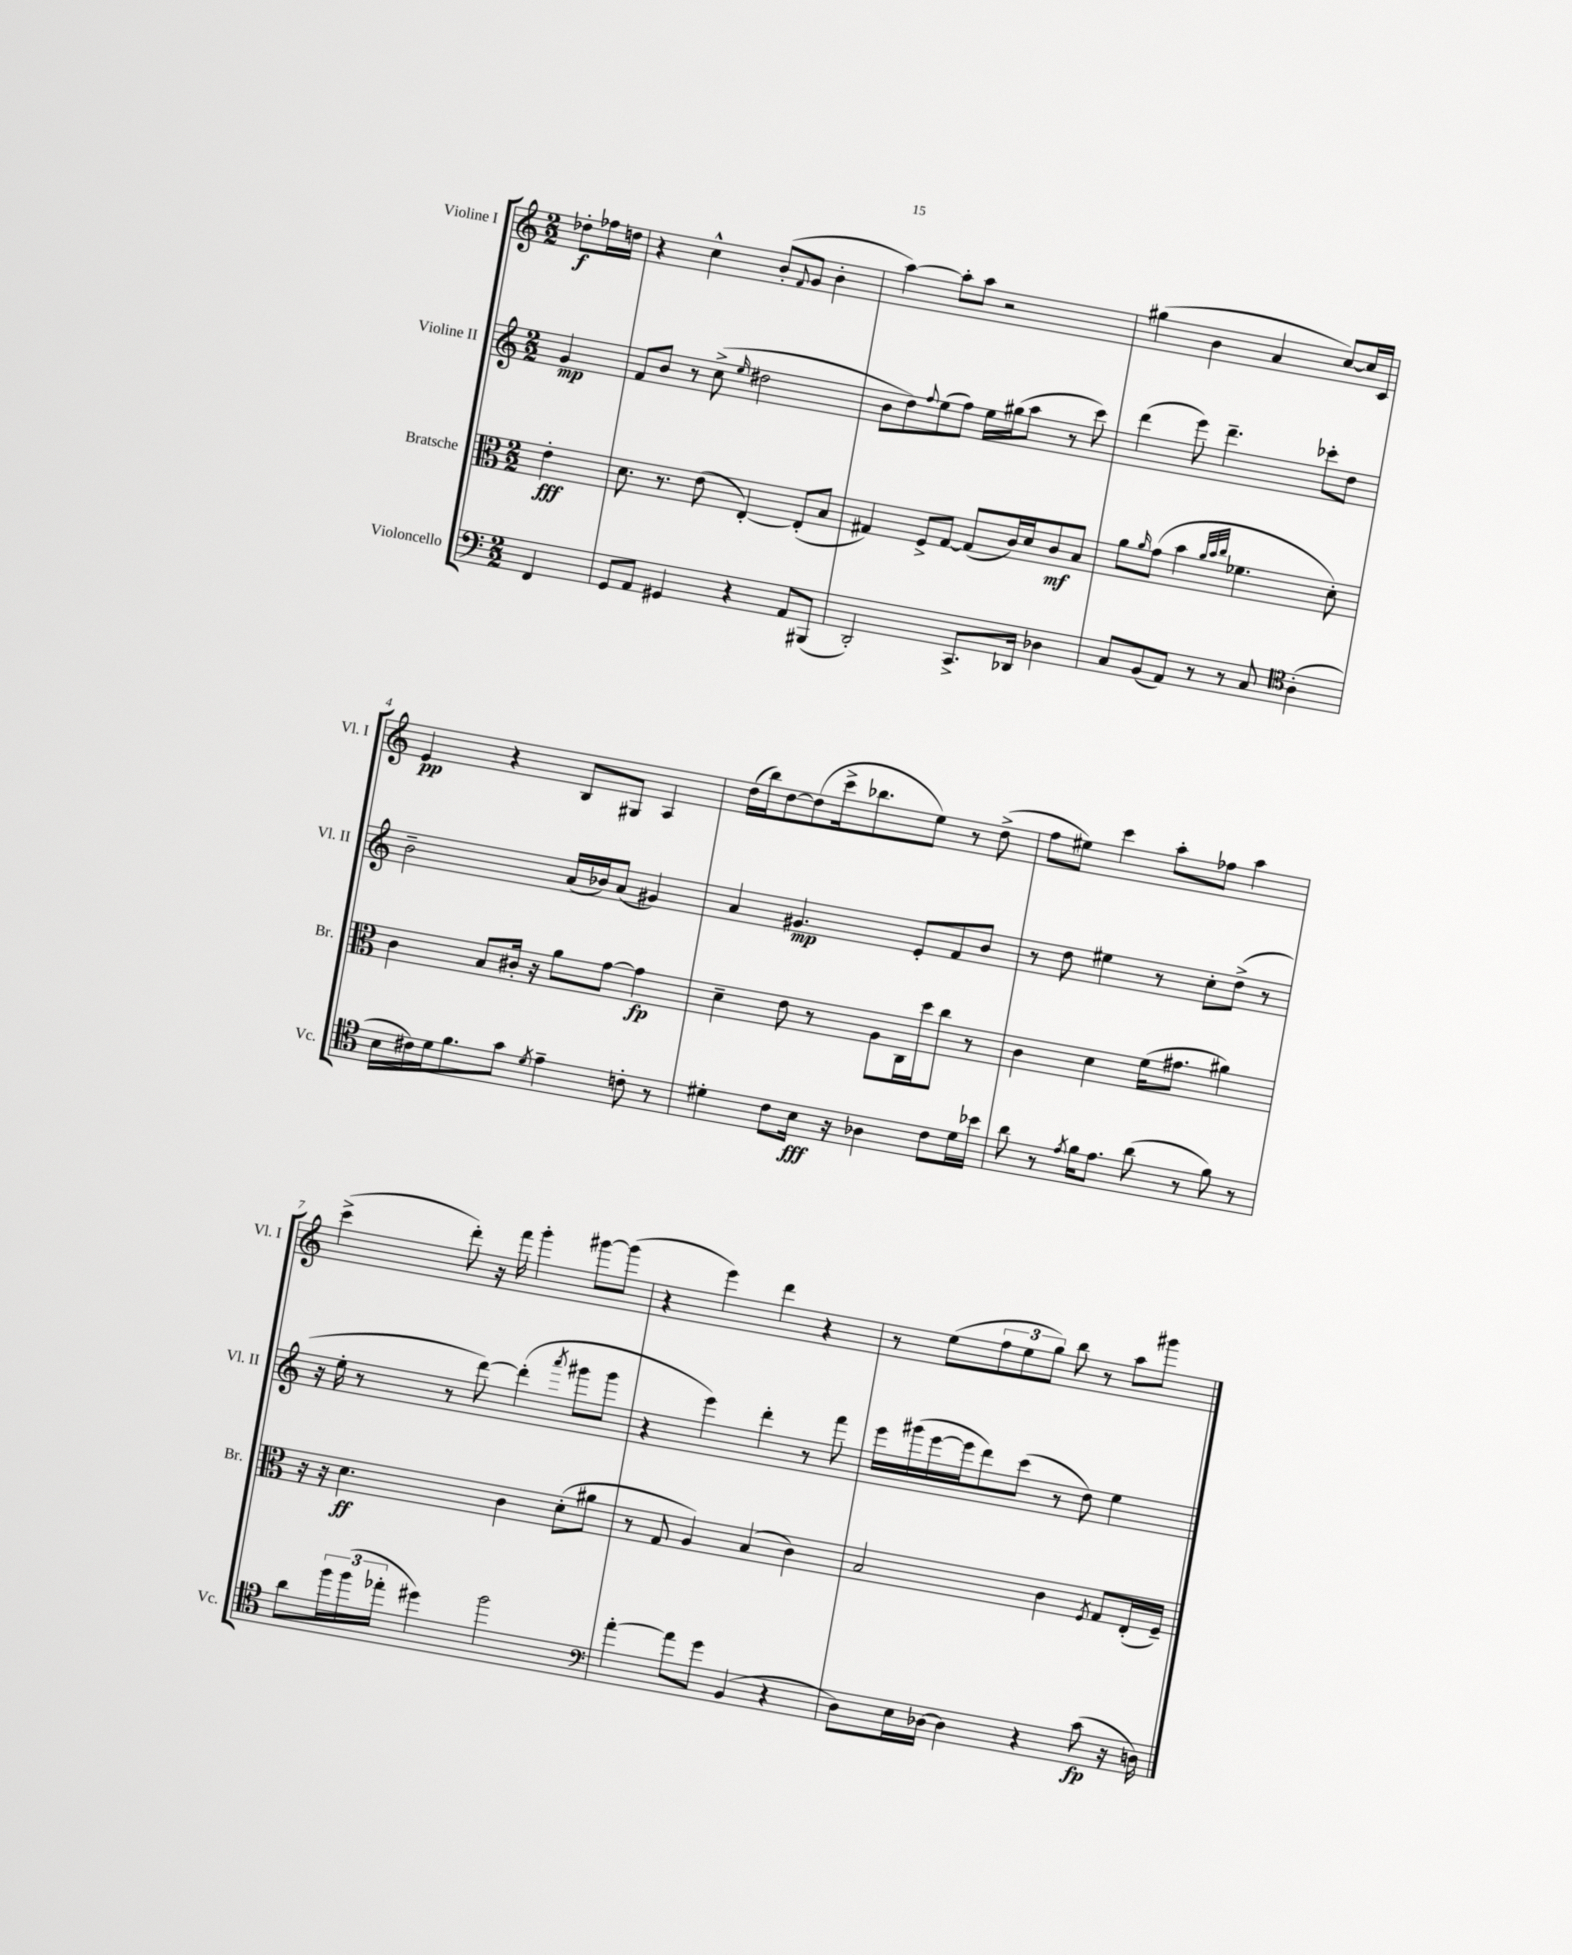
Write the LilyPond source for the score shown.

<<
\new StaffGroup <<
\new Staff = "s0" \with { instrumentName = "Violine I" shortInstrumentName = "Vl. I" } {
    \clef treble \key c \major \numericTimeSignature \time 2/2 \partial 4
    des''8-.\f fes''16 d''16 |
    r4 c''4-^ b'8-.( \appoggiatura { f'8 } g'8 b'4-. |
    a''4~) a''8-. a''8 r2 |
    gis''4( b'4 a'4 c''8~) c''16 c'16 |
    e'4\pp r4 b8 gis8 a4 |
    d''16( b''16) d''8~ d''8( c'''16-> bes''8. e''8) r8 d''8->( |
    f''8 eis''8) c'''4 a''8-. fes''8 a''4 |
    c'''4->( d'''8-.) r16 f'''16 g'''4-. gis'''8~ gis'''8( |
    r4 e'''4) d'''4 r4 |
    r8 e''8( \tuplet 3/2 { f''8 e''8 g''8) } b''8 r8 a''8 gis'''8 \bar "|." |
}
\new Staff = "s1" \with { instrumentName = "Violine II" shortInstrumentName = "Vl. II" } {
    \clef treble \key c \major \numericTimeSignature \time 2/2 \partial 4
    g'4\mp |
    f'8 b'8 r8 c''8->( \grace { e''16 } dis''2 |
    b'8 d''8) \appoggiatura { f''8 } e''8( f''8) e''16 gis''16( a''8 r8 c'''8) |
    d'''4( e'''8) d'''4.-- ces'''8-. d''8 |
    b'2-- a'16( bes'16) a'8( gis'4) |
    a'4 gis'4.\mp e'8-. f'8 b'8 |
    r8 d''8 eis''4 r8 c''8-. d''8->( r8 |
    r16 e''16-. r8 r8 d'''8~) d'''4-.( \acciaccatura { a'''8 } gis'''8 gis'''8 |
    r4 e'''4) d'''4-. r8 f'''8 |
    e'''16 gis'''16( e'''16~ e'''16 d'''8) c'''8( r8 d''8) e''4 \bar "|." |
}
\new Staff = "s2" \with { instrumentName = "Bratsche" shortInstrumentName = "Br." } {
    \clef alto \key c \major \numericTimeSignature \time 2/2 \partial 4
    e'4-.\fff |
    d'8. r8. e'8( e4~-.) e8-.( b8 |
    gis4) f8-> gis8~ gis8( c'16) d'16 c'8\mf b8 |
    a'8 \grace { a'16 } g'8( b'4 \grace { a'32 b'32 c''32 } fes'4. d'8-.) |
    c'4 b8 cis'16-. r16 a'8 g'8~ g'4\fp |
    d'4-- e'8 r8 a8 c16 d''16 c''8 r8 |
    c'4 d'4 f'16( gis'8. ais'4) |
    r16 r16 d'4.\ff c'4 d'8-.( ais'8 |
    r8 g8 a4) b4( c'4) |
    b2 c'4 \acciaccatura { f8 } g8 e16-.( f16--) \bar "|." |
}
\new Staff = "s3" \with { instrumentName = "Violoncello" shortInstrumentName = "Vc." } {
    \clef bass \key c \major \numericTimeSignature \time 2/2 \partial 4
    f,4 |
    g,8 a,8 gis,4 r4 a,8 bis,,8( |
    d,2-.) c,8.-> des,16 des4 |
    c8 b,8( a,8) r8 r8 c8 \clef tenor a4-.( |
    b16 cis'16) d'16 f'8. g'8 \acciaccatura { d'8 } e'4-- c'8-. r8 |
    dis'4-. c'8 b16\fff r16 aes4 c'8 dis'16 bes'16 |
    a'8 r8 \acciaccatura { e'8 } f'16 e'8. a'8( r8 f'8) r8 |
    a'8 \tuplet 3/2 { f''16 f''16( ees''16-. } dis''4) f''2 |
    \clef bass a'4~-. a'8 g'8 b,4( r4 |
    d8) e16 des16~ des4 r4 c'8\fp( r16 d16) \bar "|." |
}
>>
>>
